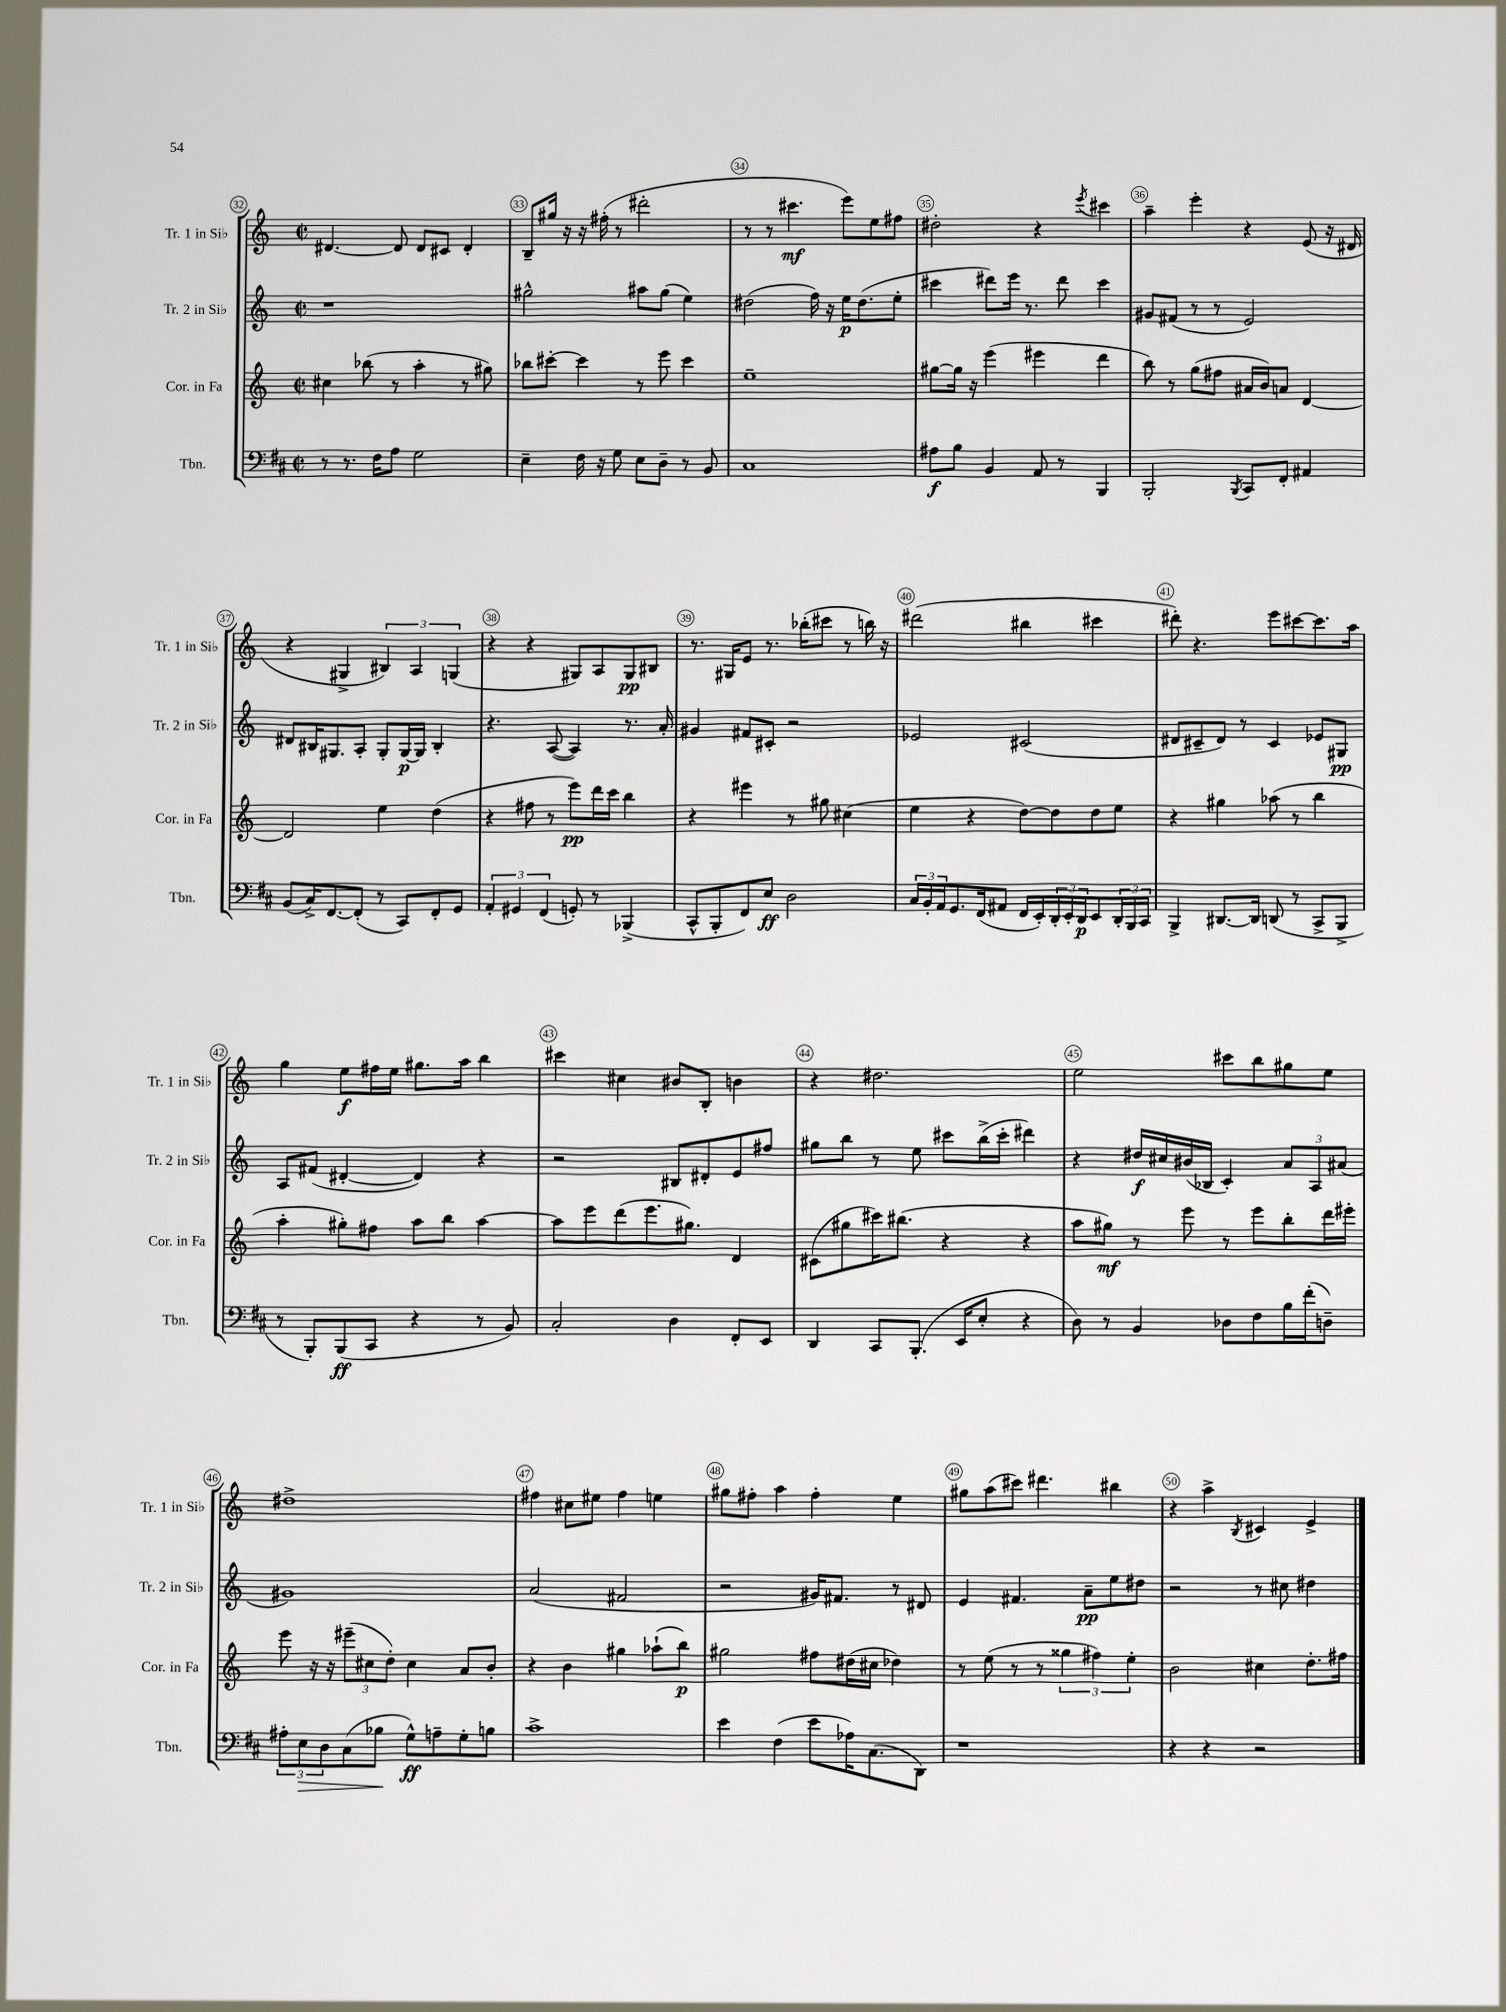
<<
\new StaffGroup <<
\new Staff = "s0" \with { instrumentName = "Tr. 1 in Sib" shortInstrumentName = "Tr. 1 in Sib" } {
    \clef treble \key c \major \defaultTimeSignature \time 2/2
    dis'4.~ dis'8 dis'8 cis'8 dis'4-. |
    b8-- gis''16 r16 r16 fis''16-.( r8 dis'''2-. |
    r8 r8 cis'''4.\mf e'''8) e''8 fis''8 |
    dis''2-. r4 \acciaccatura { e'''8 } cis'''4 |
    a''4-- e'''4-. r4 e'8( r16 dis'16 |
    r4 gis4-> \tuplet 3/2 { bis4) a4 g4( } |
    r4 r4 gis8) a8 gis8\pp bis8 |
    r8. gis16 e'8 r8. bes''16-.( cis'''8 r8 b''16) r16 |
    dis'''2( bis''4 cis'''4 |
    dis'''8-.) r4. e'''8 cis'''8~ cis'''8. a''16 |
    g''4 e''8\f fis''16 e''16 gis''8. a''16 b''4 |
    cis'''4 cis''4 bis'8 b8-. b'4 |
    r4 dis''2. |
    e''2 cis'''8 b''8 gis''8 e''8 |
    dis''1-> |
    fis''4 cis''8 eis''8 fis''4 e''4 |
    gis''8 fis''8-. a''4 fis''4-. e''4 |
    gis''8 a''8( cis'''8) dis'''4. bis''4 |
    r4 a''4-> \acciaccatura { b8 } cis'4 e'4-> \bar "|." |
}
\new Staff = "s1" \with { instrumentName = "Tr. 2 in Sib" shortInstrumentName = "Tr. 2 in Sib" } {
    \clef treble \key c \major \defaultTimeSignature \time 2/2
    r1 |
    gis''2-^ ais''8 gis''8( e''4) |
    dis''2( f''16) r16 e''16\p dis''8.( e''8-. |
    cis'''4 dis'''8) e'''16 r8. dis'''8 cis'''4 |
    gis'8 fis'8( r8 r8 e'2) |
    dis'8 bis16 gis8. a8-. gis8-. gis16~\p gis16 bis4-. |
    r4. a8~( a4) r8. a'16-. |
    gis'4 fis'8 cis'8-. r2 |
    ees'2 cis'2( |
    dis'8 cis'8-- dis'8) r8 cis'4 ees'8 gis8\pp |
    a8 fis'8( dis'4~-. dis'4) r4 |
    r2 bis8 dis'8-. e'8 fis''8 |
    gis''8 b''8 r8 e''8 cis'''8 b''16->( cis'''16-. dis'''4) |
    r4 dis''16\f cis''16 bis'16( bes16 c'4-.) \tuplet 3/2 { a'8 a8 ais'8( } |
    gis'1) |
    a'2( fis'2 |
    r2 gis'16) fis'8. r8 dis'8 |
    e'4 fis'4. a'8--\pp e''8 dis''8 |
    r2 r8 cis''8 dis''4 \bar "|." |
}
\new Staff = "s2" \with { instrumentName = "Cor. in Fa" shortInstrumentName = "Cor. in Fa" } {
    \clef treble \key c \major \defaultTimeSignature \time 2/2
    cis''4 bes''8( r8 a''4-. r8 gis''8) |
    bes''8 cis'''8~-. cis'''4 r8 e'''8 cis'''4 |
    e''1-- |
    gis''8~ gis''16 r16 e'''4( eis'''4 d'''4 |
    b''8) r8 g''8( fis''8 ais'16 b'16) a'8 d'4~ |
    d'2 e''4 d''4( |
    r4 fis''8 r8 e'''8\pp) d'''16 c'''16 b''4 |
    r4 eis'''4 r8 gis''8 cis''4( |
    e''4 r4 d''8~) d''8 d''8 e''8 |
    r4 gis''4 aes''8( r8 b''4 |
    a''4-. gis''8-.) fis''8 a''8 b''8 a''4~ |
    a''8 e'''8 d'''8( e'''8. gis''8.) d'4 |
    cis'8( gis''8 cis'''16) bis''8.( r4 r4 |
    a''8 gis''8\mf) r8 e'''8 r8 e'''8 b''8-. d'''16 eis'''16-. |
    e'''8 r16 r16 \tuplet 3/2 { eis'''8--( cis''8 d''8-.) } cis''4 a'8 b'8-. |
    r4 b'4 gis''4 aes''8-!( b''8\p) |
    gis''2 fis''8 dis''16( cis''16 des''4) |
    r8 e''8( r8 r8 \tuplet 3/2 { gisis''4 fis''4) e''4-. } |
    b'2 cis''4 d''8.-. fis''16 \bar "|." |
}
\new Staff = "s3" \with { instrumentName = "Tbn." shortInstrumentName = "Tbn." } {
    \clef bass \key d \major \defaultTimeSignature \time 2/2
    r8 r8. fis16 a8 g2 |
    e4-- fis16 r16 g8 e8 d8-- r8 b,8 |
    cis1 |
    ais8\f b8 b,4 a,8 r8 b,,4 |
    b,,2-. \acciaccatura { b,,8 } cis,8 fis,8-. ais,4 |
    b,8( cis16->) fis,8.~ fis,8-.( r8 cis,8) fis,8-. g,8 |
    \tuplet 3/2 { a,4-. gis,4 fis,4( } g,8-.) r8 bes,,4->( |
    cis,8-^ b,,8-. fis,8) e8\ff d2 |
    \tuplet 3/2 { cis16 b,16-. a,16 } g,8. fis,16( ais,8 fis,16 e,16-.) \tuplet 3/2 { d,16-. e,16-. d,16\p } e,8 \tuplet 3/2 { d,16-. b,,16 cis,16 } |
    b,,4-> dis,8.~ dis,16 d,8( r8 cis,8-> b,,8-> |
    r8 b,,8-.) b,,8\ff( cis,8 r4 r8 b,8) |
    cis2-. d4 fis,8-. e,8 |
    d,4 cis,8 b,,8.-.( e,16 e8-. r4 |
    d8) r8 b,4 des8 fis8 b16 fis'16-.( d8--) |
    \tuplet 3/2 { ais8-. e8\> d8 } cis8( bes8\! g8-^\ff) a8-- g8-. b8 |
    cis'1-> |
    e'4 fis4( e'8 aes16) cis8.( d,8) |
    r1 |
    r4 r4 r2 \bar "|." |
}
>>
>>
\layout { \context { \Score currentBarNumber = #32 \override BarNumber.break-visibility = ##(#f #t #t) barNumberVisibility = #all-bar-numbers-visible \override BarNumber.stencil = #(make-stencil-circler 0.1 0.3 ly:text-interface::print) } }
